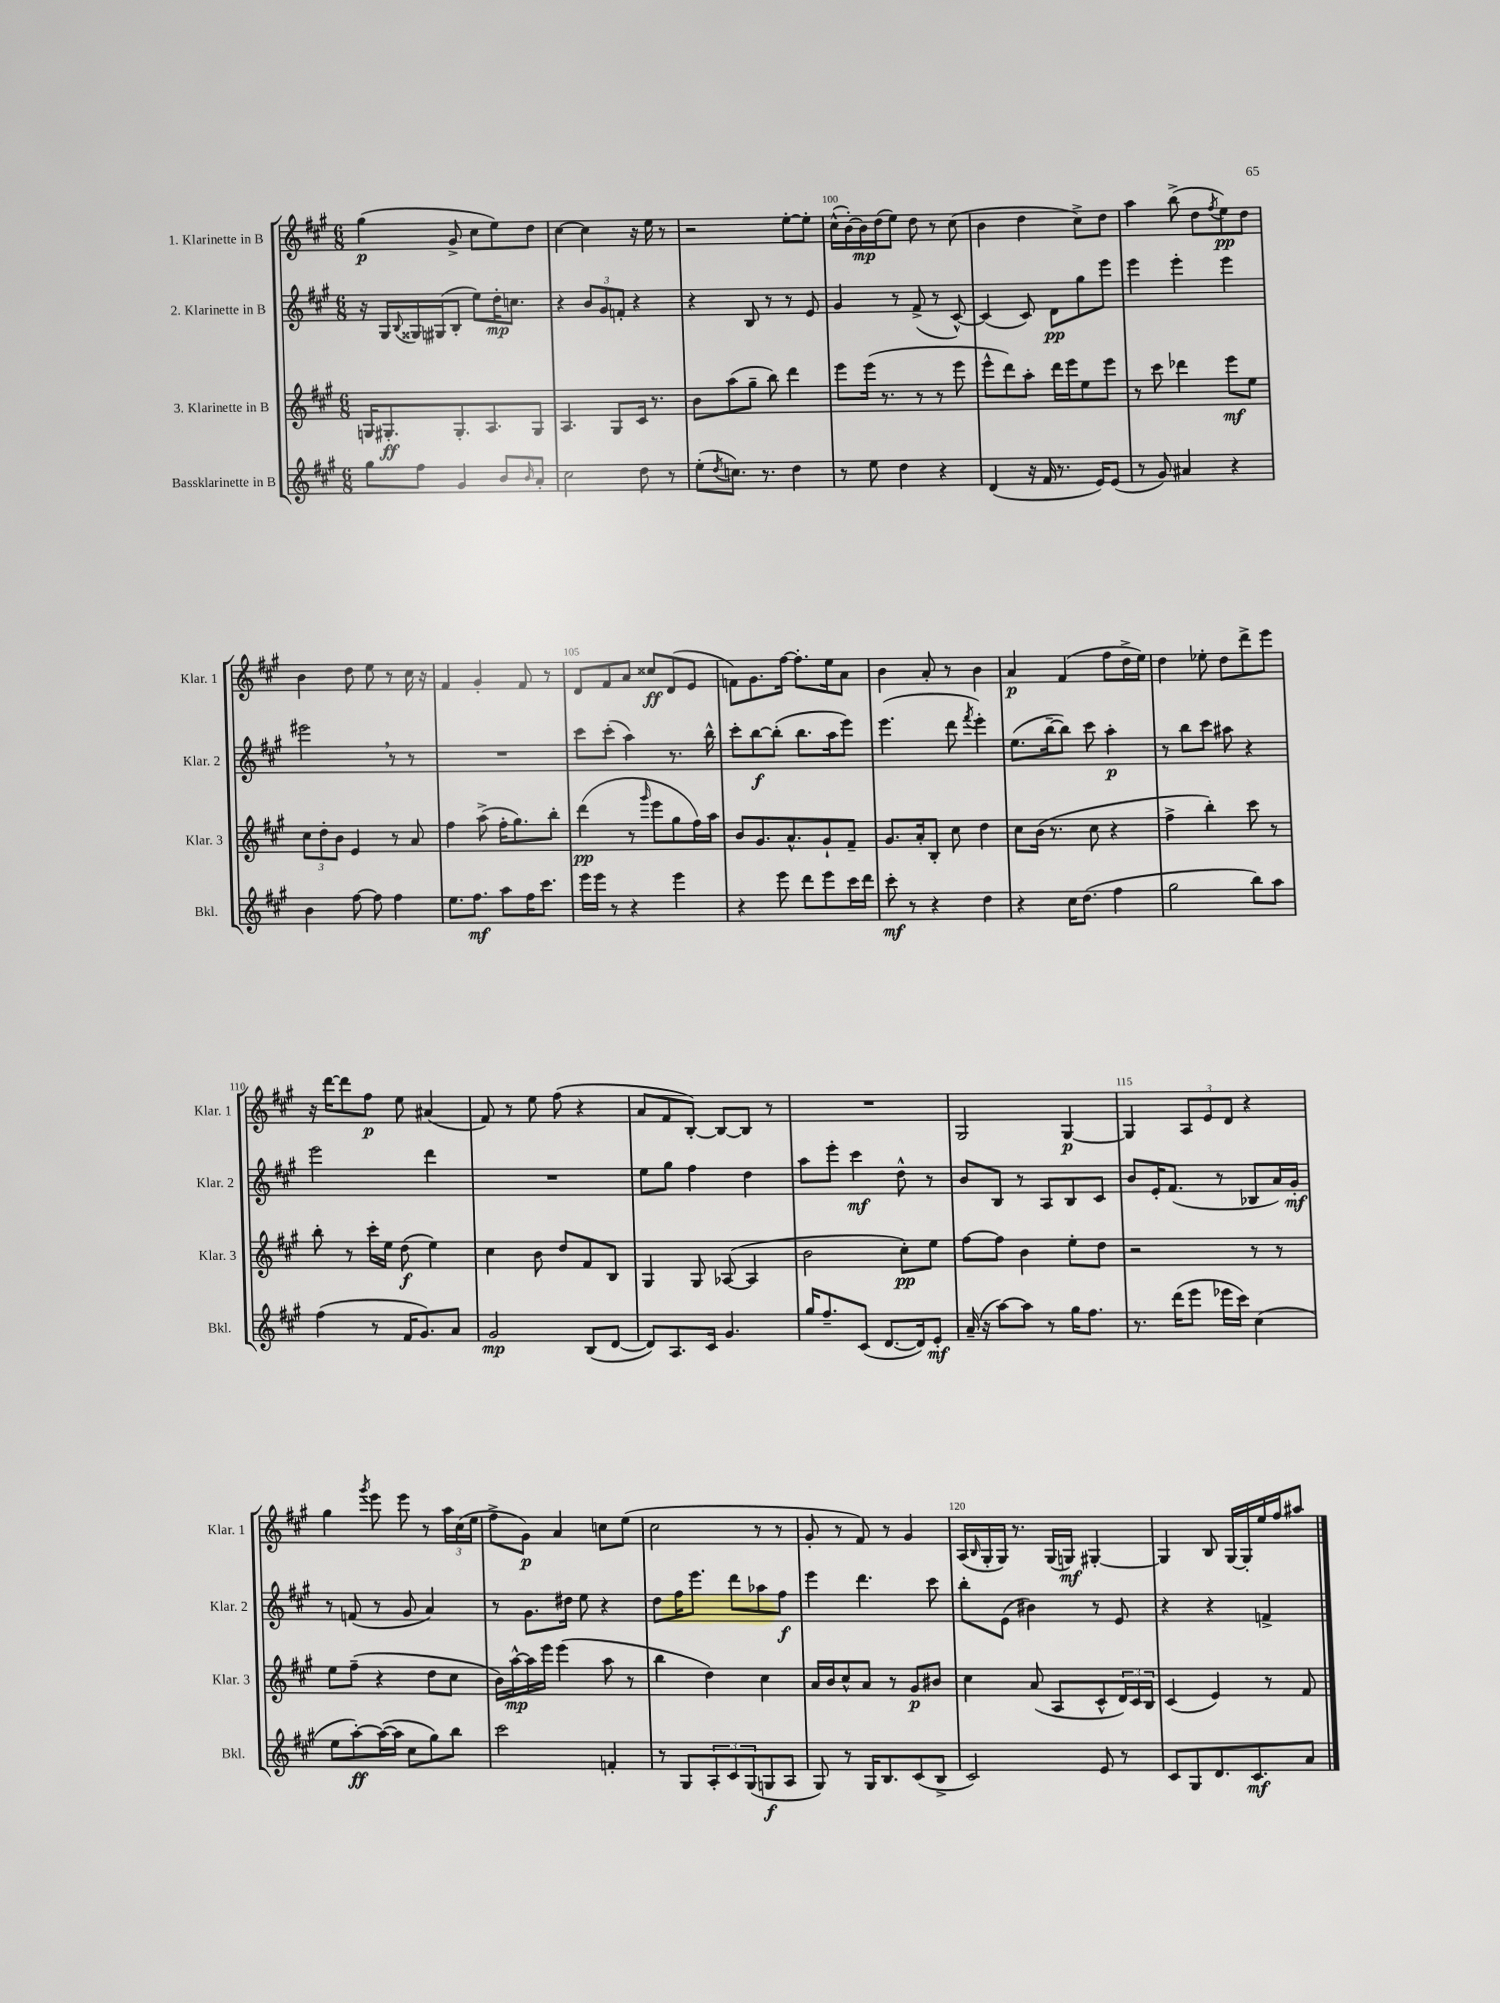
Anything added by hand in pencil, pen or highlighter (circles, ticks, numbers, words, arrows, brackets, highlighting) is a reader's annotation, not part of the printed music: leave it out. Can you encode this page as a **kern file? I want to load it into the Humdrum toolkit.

**kern	**kern	**kern	**kern
*staff4	*staff3	*staff2	*staff1
*clefG2	*clefG2	*clefG2	*clefG2
*k[f#c#g#]	*k[f#c#g#]	*k[f#c#g#]	*k[f#c#g#]
*M6/8	*M6/8	*M6/8	*M6/8
8gg#	16G	16r	(4gg#
.	8.G#'	16G#	.
.	.	8qqB	.
8ff#	.	16G##	.
.	.	(16G#	.
4g#	8.G#'	8B'	8g#^
.	.	8ee)	8cc#
.	8.A	.	.
8b	.	16dd'	8ee)
.	.	8.cc	.
16qqb	.	.	.
8a'	8G#	.	8dd
=	=	=	=
2cc#	4.A	4r	[4cc#
.	.	12b	4cc#]
.	.	12g#	.
.	8G#	.	.
.	.	12f'	.
8dd	16c#	4r	16r
.	8.r	.	16ee
8r	.	.	8r
=	=	=	=
(8ee'	8b	4r	2r
8qdd	.	.	.
8.cc)	(8aa	.	.
.	8gg#~	8B	.
8.r	.	.	.
.	8bb)	8r	.
4dd	4ddd	8r	[8ee'
.	.	8e	8ee']
=	=	=	=
8r	8eee	4g#	(16cc#^^
.	.	.	[16b')
8ee	(16eee	.	16b]
.	8.r	.	(16dd
4dd	.	8r	8ee)
.	8r	(8f#^	8dd
4r	8r	8r	8r
.	8eee	[8c#^^)	(8cc#
=	=	=	=
(4d	8eee^^	(4c#]	4b
.	8ddd)	.	.
16r	8aa'	8c#)	4dd
16f#	.	.	.
8.r	16ddd	8d	.
.	16eee	.	.
.	8ee	8gg#	8cc#^)
16e)	.	.	.
(8e	8eee	8eee	8dd
=	=	=	=
8r	8r	4eee	4aa
8g#)	8ccc#	.	.
4a#	4ddd-	4eee'	(8bb^
.	.	.	8dd
.	.	.	8qff#
4r	8eee	4eee	8ee)
.	8ee	.	8dd
=	=	=	=
4b	12cc#	2eee#	4b
.	12dd'	.	.
.	12b	.	.
[8ff#	4e	.	8dd
8ff#]	.	.	8ee
4ff#	8r	8r	8r
.	8a	8r	16cc#
.	.	.	16r
=	=	=	=
8.ee	4ff#	2.r	4f#
8.ff#	.	.	.
.	(8aa^	.	4g#'
8aa	16ff#'	.	.
.	8.gg#)	.	.
16ff#	.	.	8f#
8.ccc#	.	.	.
.	8bb'	.	8r
=	=	=	=
16eee	(4ddd	8ccc#	8d
16eee	.	.	.
8r	.	(8ccc#'	8f#
4r	8r	4aa)	8a
.	16qqggg#	.	.
.	8eee	.	8cc##
4eee	8gg#	8.r	(8d
.	16ff#)	.	8e
.	16aa	16bb^^	.
=	=	=	=
4r	8b	8ccc#'	8f)
.	8.g#	[8bb	8.g#
8eee	.	(8bb']	.
.	8.a^^	.	[16ff#
8ddd	.	8.bb	8.ff#']
8eee	8g#`	.	.
.	.	16aa	16ee
16ccc#	8f#~	8eee)	8a
16ddd	.	.	.
=	=	=	=
8ccc#'	8.g#	(4.eee	4b
8r	.	.	.
.	16a'	.	.
4r	8B'	.	8a'
.	8cc#	8ddd	8r
.	.	8qfff#	.
4dd	4dd	4eee')	4b
=	=	=	=
4r	8cc#	(8.ee	4a
.	(16b	.	.
.	8.r	[16bb~	.
16cc#	.	8bb])	(4f#
(8.dd	.	.	.
.	8cc#	8ccc#	.
4ff#	4r	4aa'	8ff#
.	.	.	16dd^
.	.	.	16ee)
=	=	=	=
2gg#	4ff#^	8r	4dd
.	.	8bb	.
.	4bb')	8ccc#	8ee-'
.	.	8aa#	8dd
8bb)	8ccc#	4r	8ddd^
8aa	8r	.	8eee
=	=	=	=
(4ff#	8bb'	2eee	16r
.	.	.	[16ddd
.	8r	.	8ddd]
8r	16ccc#'	.	8ff#
.	16ee	.	.
16f#	(8dd	.	8ee
8.g#)	.	.	.
.	4ee)	4ddd	(4a#
8a	.	.	.
=	=	=	=
2g#	4cc#	2.r	8f#)
.	.	.	8r
.	8b	.	8ee
.	8dd	.	(8ff#
(8B	8f#	.	4r
[8d	8B	.	.
=	=	=	=
8d])	4G#	8ee	8a
8.A	.	8gg#	8f#
.	8G#	4ff#	[8B')
16c#	.	.	.
4.g#	([8A-	.	8B_
.	4A-]	4dd	8B]
.	.	.	8r
=	=	=	=
16gg#	2b	8aa	2.r
8.ff#~	.	.	.
.	.	8eee'	.
(8c#	.	4ccc#	.
[8.d	.	.	.
.	8cc#')	8dd^^	.
16d])	.	.	.
8e'	8ee	8r	.
=	=	=	=
(16a~	[8ff#	8b	2G#
16r	.	.	.
[8aa)	8ff#]	8B	.
8aa]	4b	8r	.
8r	.	8A	.
16gg#	8ee'	8B	[4G#
8.ff#	.	.	.
.	8dd	8c#	.
=	=	=	=
8.r	2r	8b	4G#]
.	.	16e'	.
(16ddd	.	(8.f#	.
8eee	.	.	12A
.	.	.	12e
16eee-	.	8r	.
.	.	.	12d
16ccc#)	.	.	.
(4cc#	8r	8B-	4r
.	8r	16a)	.
.	.	16g#'	.
=	=	=	=
8ee	8ee	8r	4gg#
[8aa')	(8ff#~	(8f	.
.	.	.	8qggg#
(16aa_	4r	8r	8eee
16aa]	.	.	.
8cc#	.	8g#	8eee
8gg#)	8dd	4a)	8r
8bb	8cc#	.	24aa
.	.	.	(24cc#
.	.	.	24ee
=	=	=	=
2ccc#	16b)	8r	8ff#^
.	[16aa^^	.	.
.	16aa]	8.g#	8g#)
.	16eee	.	.
.	(4eee	.	4a
.	.	16dd#	.
.	.	8ee	.
4f'	8aa	4r	8cc
.	8r	.	(8ee
=	=	=	=
8r	4bb	8dd	2cc#
8G#	.	16ff#	.
.	.	8.eee	.
12A'	4dd)	.	.
12c#	.	.	.
.	.	8ddd	.
(12G#	.	.	.
8G	4cc#	8aa-	8r
8A	.	8ff#	8r
=	=	=	=
8G#)	16a	4eee	8g#'
.	16b	.	.
8r	8cc#^^	.	8r
16G#	8a	4.ddd	8f#)
8.B	.	.	.
.	8r	.	8r
(8c#	8g#	.	4g#
8B^	8b#	8ccc#	.
=	=	=	=
2c#)	4cc#	8bb'	(16A
.	.	.	16qqB
.	.	.	16G#'
.	.	(8e	16G#)
.	.	.	8.r
.	(8a	4b#)	.
.	8A	.	(16G#
.	.	.	16G)
8e	8c#^^	8r	[4G#'
8r	24d)	8e	.
.	24c#	.	.
.	24B	.	.
=	=	=	=
8c#	(4c#	4r	4G#]
8G#	.	.	.
8.d	4e)	4r	8B
.	.	.	[16G#
8.c#	.	.	16G#']
.	8r	4f^	16ee
.	.	.	16ff#
8a	8f#	.	8aa#
==	==	==	==
*-	*-	*-	*-
